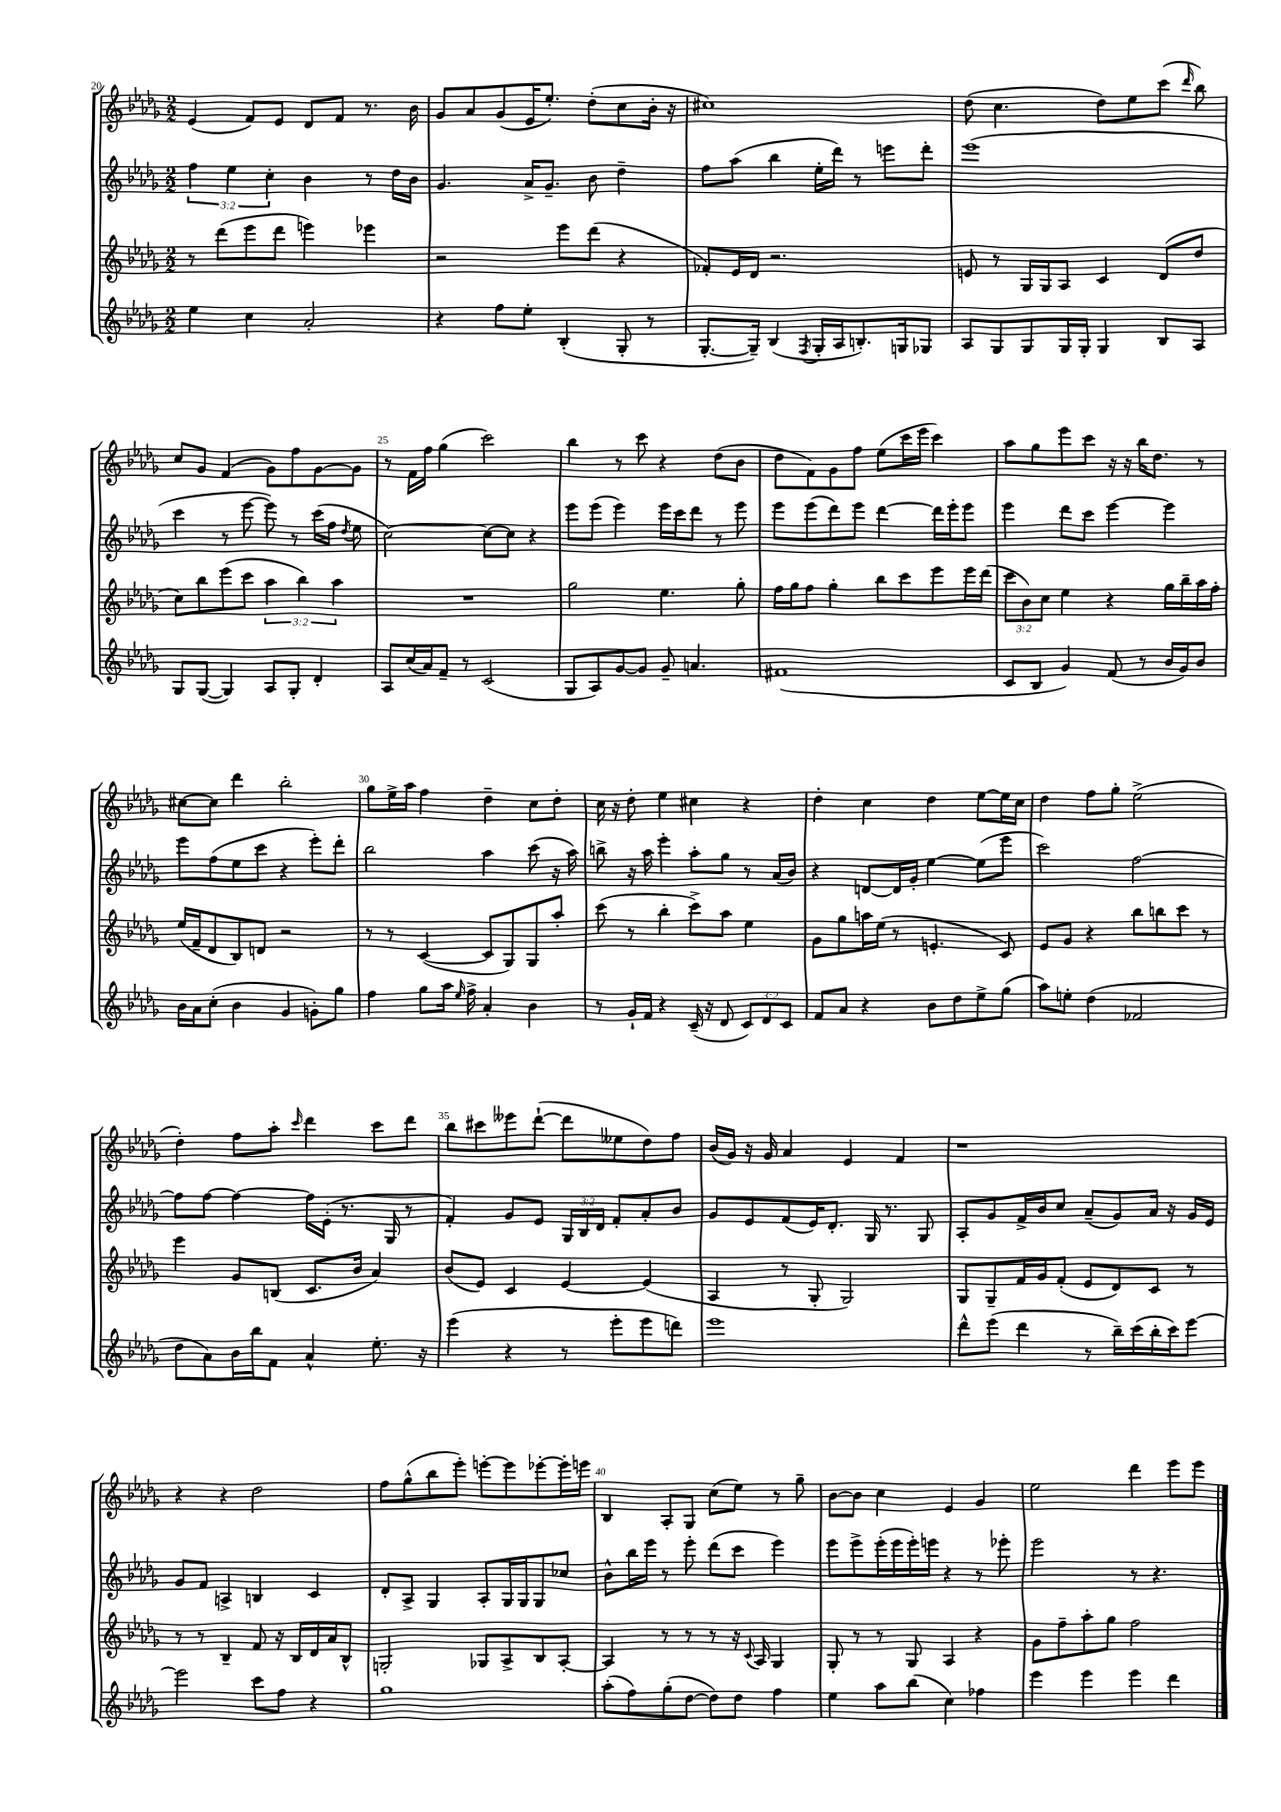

**kern	**kern	**kern	**kern
*staff4	*staff3	*staff2	*staff1
*clefG2	*clefG2	*clefG2	*clefG2
*k[b-e-a-d-g-]	*k[b-e-a-d-g-]	*k[b-e-a-d-g-]	*k[b-e-a-d-g-]
*M2/2	*M2/2	*M2/2	*M2/2
4ee-\	8r	6ff\	(4e-/
.	(8ddd-\L	.	.
.	.	6ee-\	.
4cc\	8eee-\	.	8f/L)
.	.	6cc'\	.
.	8ddd-\J	.	8e-/J
2a-'/	4eee\)	4b-\	8d-/L
.	.	.	8f/J
.	4eee-\	8r	8.r
.	.	16dd-\LL	.
.	.	16b-\JJ	16b-\
=	=	=	=
4r	2r	4.g-/	8g-/L
.	.	.	8a-/
8ff\L	.	.	(8g-/
8ee-'\J	.	16a-^/LK	16e-/K
.	.	8.g-~/J	8.ee-'/J)
(4B-'/	8eee-\L	.	.
.	(8ddd-\J	8b-\	(8dd-'\L
8G-'/	4r	4dd-~\	8cc\
8r	.	.	16b-'\Jk
.	.	.	16r
=	=	=	=
[8.G-'/L	8f-'/L)	8ff\L	1cc#)
.	16e-/L	(8aa-\J	.
16G-~/]Jk)	16d-/JJ	.	.
(4B-/	2.r	4bb-\	.
8qF/	.	.	.
16G-'/LL	.	16ee-'\LL	.
16A-/J	.	16ddd-\JJ)	.
8.B'/)	.	8r	.
.	.	8eee\L	.
16G/k	.	.	.
8G-/J	.	8ddd-'\J	.
=	=	=	=
8A-/L	8e/	(1eee-	(8dd-\
8G-/	8r	.	4.cc\
8G-/	16G-/LL	.	.
.	16G-/J	.	.
16G-/L	8A-/J	.	.
16G-'/JJ	.	.	.
4G-/	4c/	.	8dd-\L)
.	.	.	8ee-\
8B-/L	(8d-/L	.	(8ccc\J
.	.	.	16qqddd-/
8A-/J	8dd-/J	.	8bb-\)
=	=	=	=
8G-/L	8cc\L)	4ccc\	8cc/L
([8G-/J	8bb-\	.	8g-/J
4G-/])	(8eee-\	8r	(4f/
.	8ccc\J	[8eee-\	.
8A-/L	6aa-\	8eee-\])	8g-\L)
8G-'/J	.	8r	8ff\
.	6bb-\)	.	.
4d-'/	.	(16ccc\LL	[8g-\
.	.	16ff\JJ	.
.	6aa-\	.	.
.	.	8qdd-/	.
.	.	8ee-\	8g-\]J
=	=	=	=
8A-/L	1r	[2cc\)	8r
(16cc/L	.	.	16f\LL
16a-/J)	.	.	16ff\JJ
8f~/J	.	.	(4gg-\
8r	.	.	.
(2c/	.	8cc\_L	2ccc\)
.	.	8cc\]J	.
.	.	4r	.
=	=	=	=
8G-/L	2gg-\	8eee-\L	4bb-\
8A-/)	.	(8eee-\J	.
[8g-/	.	4eee-\)	8r
8g-/]J	.	.	8ccc\
8g-~/	4.ee-\	16eee-\LL	4r
.	.	16ccc\J	.
4.a/	.	8ddd-\J	.
.	.	8r	(8dd-\L
.	8gg-'\	8eee-\	8b-\J
=	=	=	=
(1f#	16ff\LL	8eee-\L	8dd-\L
.	16gg-\J	.	.
.	8ff\J	(8eee-\	8f\)
.	4gg-'\	8ddd-\)	8g-\
.	.	8eee-\J	8ff\J
.	8bb-\L	[4ddd-\	(8ee-\L
.	8ccc\	.	16ccc\L
.	.	.	16eee-\JJ
.	8eee-\	16ddd-\]LL	4ccc\)
.	.	16eee-'\J	.
.	16eee-\L	8eee-\J	.
.	(16ddd-\JJ	.	.
=	=	=	=
8c/L	12ccc\L	4eee-\	8aa-\L
.	12b-\)	.	.
8B-/J	.	.	8gg-\
.	12cc\J	.	.
4g-/)	4ee-\	8ddd-\L	8eee-\
.	.	8ccc\J	8ccc\J
(8f/	4r	[4eee-\	16r
.	.	.	16r
8r	.	.	16bb-\LK
.	.	.	8.dd-\J
16b-/LL	16gg-\LL	4eee-\]	.
16g-/J)	16bb-~\	.	.
8b-/J	16aa-\	.	8r
.	16ff'\JJ	.	.
=	=	=	=
16b-\LL	(16ee-/LL	8eee-\L	[8cc#\L
16a-\J	16f~/J	.	.
(8cc'\J	8d-/	(8ff\	8cc#\]J
4b-\	8B-/)	8ee-\	4ddd-\
.	8d/J	8ccc\J	.
4g-/	2r	4r	2bb-'\
8g'\L)	.	8eee-'\L)	.
8gg-\J	.	8ddd-'\J	.
=	=	=	=
4ff\	8r	2bb-\	8gg-\L
.	8r	.	16ee-^\L
.	.	.	16aa-\JJ
8gg-\L	([4c/	.	4ff\
16aa-\Jk	.	.	.
16qqee-/	.	.	.
16ff^\	.	.	.
4a-'/	8c/]L	4aa-\	4dd-~\
.	8G-/)	.	.
4b-\	8G-/	(8ccc\	8cc\L
.	8aa-'/J	16r	8dd-'\J
.	.	16aa-\)	.
=	=	=	=
8r	(8ccc\	8bb^\	16cc\
.	.	.	16r
16g-`/LL	8r	16r	8dd-'\
16f/JJ	.	16aa-\	.
4r	4bb-'\	4eee-'\	4ee-\
(16c~/	8ccc^\L)	8aa-'\L	4cc#\
16r	.	.	.
8d-/	8aa-\J	8gg-\J	.
12c/L)	4ee-\	8r	4r
12d-/	.	.	.
.	.	(16a-/LL	.
12c/J	.	.	.
.	.	16b-/JJ)	.
=	=	=	=
8f/L	8g-\L	4r	4dd-'\
8a-/J	8gg-\	.	.
4r	16aa\L	[8d/L	4cc\
.	(16ee-\JJ	.	.
.	8r	16d/]L	.
.	.	16g-'/JJ	.
8b-\L	4.e'/	[4ee-\	4dd-\
8dd-\	.	.	.
8ee-^\	.	(8ee-\]L	[8ee-\L
(8gg-\J	8c/)	8eee-\J	16ee-\]L
.	.	.	16cc\JJ
=	=	=	=
8aa-\L)	8e-/L	2ccc\)	4dd-\
8ee'\J	8g-/J	.	.
(4dd-\	4r	.	8ff\L
.	.	.	8gg-'\J
2f-/	8bb-\L	[2ff\	(2ee-^\
.	8bb\	.	.
.	8ccc\J	.	.
.	8r	.	.
=	=	=	=
8dd-\L	4eee-\	8ff\]L	4dd-'\)
8a-\)	.	[8ff\J	.
16b-\L	8g-/L	4ff\_	8ff\L
16bb-\J	.	.	.
8f\J	(8B/J	.	8aa-'\J
.	.	.	16qqccc/
4a-^^/	8.c/L	16ff\]LL	4ddd-\
.	.	(16e-'\JJ	.
.	.	8.r	.
.	16b-/Jk	.	.
8.ee-'\	4a-/)	.	8ccc\L
.	.	16G-/	.
.	.	8r	8ddd-\J
16r	.	.	.
=	=	=	=
(4eee-\	(8b-/L	4f'/)	8bb-\L
.	8e-/J)	.	8ccc#\
4r	4c/	8g-/L	8eee--\
.	.	8e-/J	([8ddd-`\J
8r	[4e-/	24G-/LL	8ddd-\]L
.	.	24B-/	.
.	.	24d-/JJ	.
8eee-'\L	.	8f'/L	8ee--\
8eee-\	(4e-/]	8a-'/	8dd-\)
8ddd\J)	.	8b-/J	8ff\J
=	=	=	=
1eee-	4A-/	8g-/L	(16b-/LL
.	.	.	16g-/JJ)
.	.	8e-/	16r
.	.	.	16g-/
.	8r	(8f/	4a-/
.	8G-'/	16e-/K)	.
.	.	8.d-'/J	.
.	2G-/)	.	4e-/
.	.	16G-/	.
.	.	8.r	.
.	.	.	4f/
.	.	8G-/	.
=	=	=	=
8ddd-^^\L	8G-/L	8A-'/L	1r
(8eee-\J	8G-~/	8g-/	.
4ddd-\	16f/L	16f^/L	.
.	16g-/J	16b-/J	.
.	(8f'/J	8cc/J	.
8r	8e-/L	(8a-~/L	.
16bb-~\LL)	8d-/)	8g-/)	.
(16ccc\	.	.	.
16bb-'\	8c/J	16a-/Jk	.
16ccc\J)	.	16r	.
[8eee-\J	8r	16g-/LL	.
.	.	16e-/JJ	.
=	=	=	=
2eee-\]	8r	8g-/L	4r
.	8r	8f/J	.
.	4B-~/	4A^/	4r
8ccc\L	8f/	4B/	2dd-\
8ff\J	16r	.	.
.	16B-/LL	.	.
4r	16d-/	4c/	.
.	16a-/J	.	.
.	8B-^^/J	.	.
=	=	=	=
1gg-	2G'/	8d-'/L	8ff\L
.	.	8A-^/J	(8gg-^^\
.	.	4G-/	8bb-\
.	.	.	8eee-'\J)
.	8G-/L	8A-'/L	[8eee'\L
.	8A-^/	16G-/L	8eee\]
.	.	16G-/J	.
.	8B-/	8G-/	[8eee-'\
.	[8A-'/J	8cc-/J	16eee-'\]L
.	.	.	16eee\JJ
=	=	=	=
(8aa-'\L	4A-/]	8b-^^\L	4B-/
8ff\)	.	16bb-\L	.
.	.	16eee-\JJ	.
(8gg-'\	8r	8r	8A-'/L
[8dd-\J	8r	8eee-'\	8G-/J
8dd-\]L)	8r	(8ddd-\L	(8cc\L
8dd-\J	16r	8ccc\J	8ee-\J)
.	8qqc/	.	.
.	16A-/	.	.
4ff\	4G-/	4eee-\)	8r
.	.	.	8gg-~\
=	=	=	=
4ee-\	8G-'/	8eee-\L	[8b-\L
.	8r	8eee-^\	8b-\]J
8aa-\L	8r	(16eee-'\L	4cc\
.	.	16eee-\	.
(8bb-\J	8G-/	16eee-'\)	.
.	.	16eee\JJ	.
4cc\)	4A-/	4r	4e-/
4ff-\	4r	8r	4g-/
.	.	8eee-'\	.
=	=	=	=
4eee-\	8g-\L	2eee-\	2ee-\
.	8ff~\	.	.
4eee-\	8aa-'\	.	.
.	8gg-\J	.	.
4eee-\	2ff\	8r	4ddd-\
.	.	4.r	.
4ddd-\	.	.	8eee-\L
.	.	.	8eee-\J
==	==	==	==
*-	*-	*-	*-
